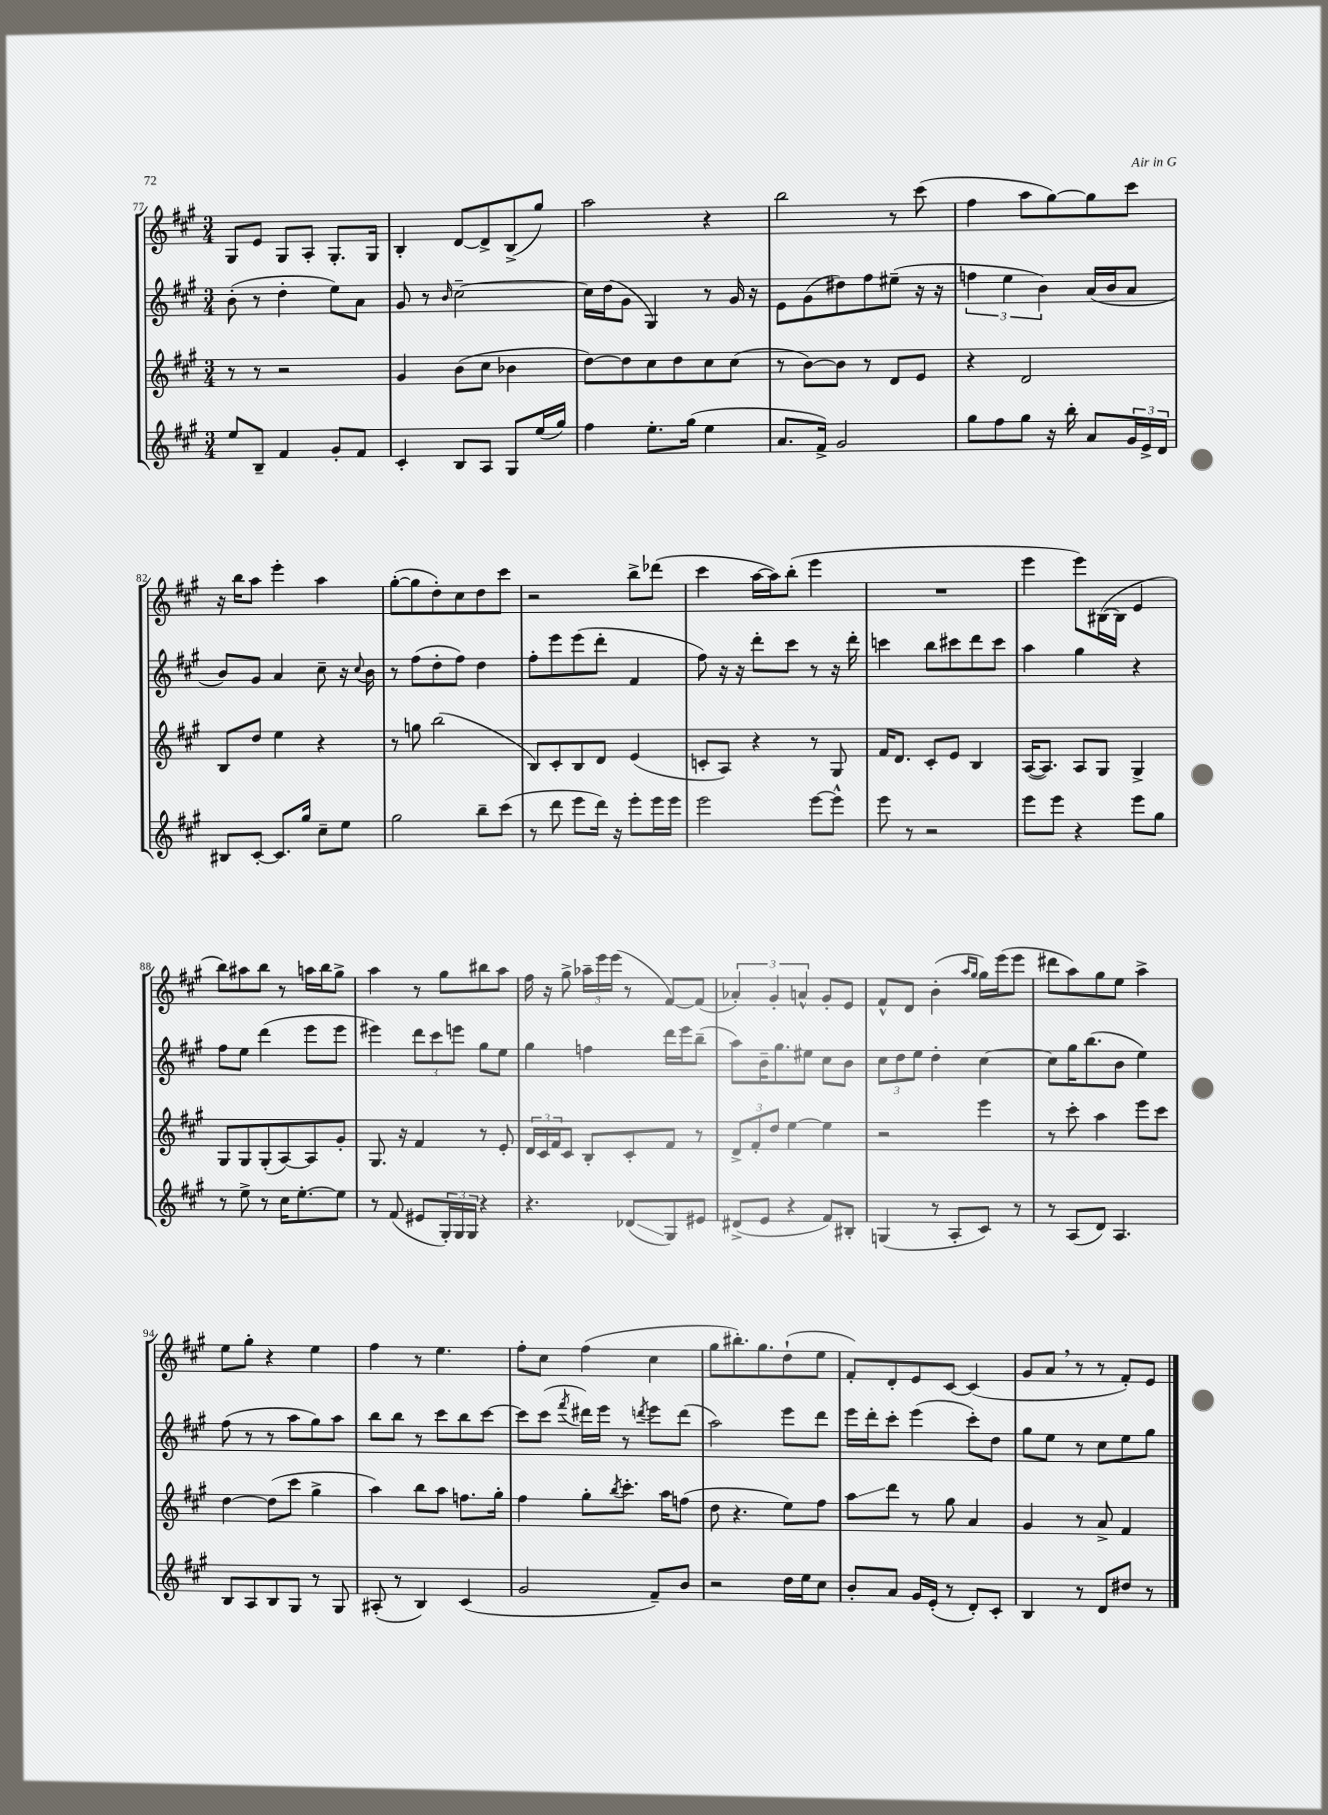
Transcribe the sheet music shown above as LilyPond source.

<<
\new StaffGroup <<
\new Staff = "s0" {
    \clef treble \key a \major \numericTimeSignature \time 3/4
    gis8 e'8 gis8 a8-. gis8.-. gis16 |
    b4-. d'8~ d'8-> b8->( gis''8) |
    a''2 r4 |
    b''2 r8 cis'''8( |
    fis''4 a''8 gis''8~) gis''8 cis'''8 |
    r16 b''16 a''8 e'''4-. a''4 |
    gis''8~-.( gis''8 d''8-.) cis''8 d''8 cis'''8 |
    r2 b''8-> des'''8( |
    cis'''4 a''16~ a''16) b''8-.( e'''4 |
    R2. |
    e'''4 e'''8) bis16~( bis16 e'4 |
    b''8) ais''8 b''8 r8 a''16 b''16 gis''8-> |
    a''4 r8 gis''8 bis''8 a''8 |
    fis''16 r16 gis''8-> \tuplet 3/2 { aes''16-- e'''16 e'''16( } r8 fis'8~) fis'8( |
    \tuplet 3/2 { aes'4-.) gis'4-. a'4-^ } gis'8-. e'8 |
    fis'8-^ d'8 b'4-.( \grace { a''16 gis''16 } gis''16) e'''16( e'''8 |
    dis'''8 a''8) gis''8 e''8 a''4-> |
    e''8 gis''8-. r4 e''4 |
    fis''4 r8 e''4. |
    fis''8-. cis''8 fis''4( cis''4 |
    gis''8 bis''8.-.) gis''8. d''8-!( e''8 |
    fis'8-.) d'8-. e'8 cis'8~ cis'4( |
    gis'8 a'8 \breathe r8 r8 fis'8-.) e'8 \bar "|." |
}
\new Staff = "s1" {
    \clef treble \key a \major \numericTimeSignature \time 3/4
    b'8-.( r8 d''4-. e''8) a'8 |
    gis'8 r8 \grace { b'16 } cis''2~-- |
    cis''16 d''16( gis'8 gis4) r8 gis'16 r16 |
    e'8 gis'8( dis''8) fis''8 eis''8--( r16 r16 |
    \tuplet 3/2 { f''4 e''4 b'4) } a'16( b'16 a'8 |
    b'8) gis'8 a'4 cis''8-- r16 \appoggiatura { cis''8 } b'16 |
    r8 fis''8( d''8-. fis''8) d''4 |
    fis''8-. e'''8 e'''8( d'''8-. fis'4 |
    fis''8) r16 r16 d'''8-. cis'''8 r8 r16 d'''16-. |
    c'''4 b''8 cis'''8 d'''8 cis'''8 |
    a''4 gis''4 r4 |
    fis''8 e''8 d'''4( e'''8 e'''8 |
    eis'''4) \tuplet 3/2 { d'''8 cis'''8 e'''8 } gis''8 e''8 |
    gis''4 f''4 d'''16 e'''16 b''8--( |
    a''8) b'16-- gis''8. eis''8 cis''8 b'8 |
    \tuplet 3/2 { cis''8 d''8 e''8 } d''4-. cis''4~ |
    cis''8 gis''16 b''8.( b'8 e''4) |
    fis''8( r8 r8 a''8 gis''8) a''8 |
    b''8 b''8 r8 cis'''8 b''8 cis'''8~ |
    cis'''8 cis'''8( \acciaccatura { fis'''8 } dis'''16) e'''16 r8 \acciaccatura { d'''8 } e'''8 d'''8( |
    a''2) e'''8 d'''8 |
    e'''16 d'''16-. cis'''8-. e'''4( cis'''8-.) d''8 |
    gis''8 e''8 r8 cis''8 e''8 gis''8 \bar "|." |
}
\new Staff = "s2" {
    \clef treble \key a \major \numericTimeSignature \time 3/4
    r8 r8 r2 |
    gis'4 b'8( cis''8 bes'4 |
    d''8~) d''8 cis''8 d''8 cis''8 cis''8( |
    r8 b'8~) b'8 r8 d'8 e'8 |
    r4 d'2 |
    b8 d''8 e''4 r4 |
    r8 g''8 b''2( |
    b8) cis'8-. b8 d'8 e'4( |
    c'8-. a8) r4 r8 gis8 |
    fis'16 d'8. cis'8-. e'8 b4 |
    a16~( a8.) a8 gis8 gis4-> |
    gis8 gis8 gis8-.( a8~) a8 gis'8-. |
    gis8. r16 fis'4 r8 e'8-. |
    \tuplet 3/2 { d'16 cis'16 fis'16 } cis'8 b8-. cis'8-. fis'8 r8 |
    \tuplet 3/2 { d'8-> fis'8-. d''8 } e''4~ e''4 |
    r2 e'''4 |
    r8 cis'''8-. a''4 e'''8 cis'''8 |
    d''4~ d''8( cis'''8 gis''4-> |
    a''4) b''8 a''8 f''8. gis''16-. |
    fis''4 gis''8-. \acciaccatura { b''8 } cis'''8.-. a''16 f''8( |
    d''8 r4. e''8) fis''8 |
    a''8\glissando d'''8 r8 gis''8 a'4 |
    gis'4 r8 a'8-> fis'4 \bar "|." |
}
\new Staff = "s3" {
    \clef treble \key a \major \numericTimeSignature \time 3/4
    e''8 b8-- fis'4 gis'8-. fis'8 |
    cis'4-. b8 a8 gis8 e''16( gis''16) |
    fis''4 e''8.-. gis''16( e''4 |
    a'8. fis'16->) gis'2 |
    gis''8 fis''8 gis''8 r16 b''16-. a'8 \tuplet 3/2 { gis'16 e'16-> d'16 } |
    bis8 cis'8~-. cis'8. gis''16 cis''8-- e''8 |
    gis''2 b''8-- cis'''8( |
    r8 d'''8 e'''8 d'''16) r16 e'''8-. e'''16 e'''16 |
    e'''2 e'''8~ e'''8-^ |
    e'''8 r8 r2 |
    e'''8 e'''8 r4 e'''8 gis''8 |
    r8 e''8-> r8 cis''16 e''8.~-. e''8 |
    r8 fis'8( eis'8 \tuplet 3/2 { gis16-.) gis16 gis16 } r4 |
    r4. des'8\glissando( gis8) eis'8 |
    dis'8->( e'8 r4 fis'8) bis8-. |
    g4( r8 a8-. cis'8) r8 |
    r8 a8( d'8) a4. |
    b8 a8 b8 gis8 r8 gis8 |
    ais8-.( r8 b4) cis'4( |
    gis'2 fis'8--) b'8 |
    r2 d''16 e''16 cis''8 |
    b'8-. a'8 gis'16 e'16-.( r8 d'8-.) cis'8-. |
    b4 r8 d'8 dis''8 r8 \bar "|." |
}
>>
>>
\layout { \context { \Score currentBarNumber = #77 } }
